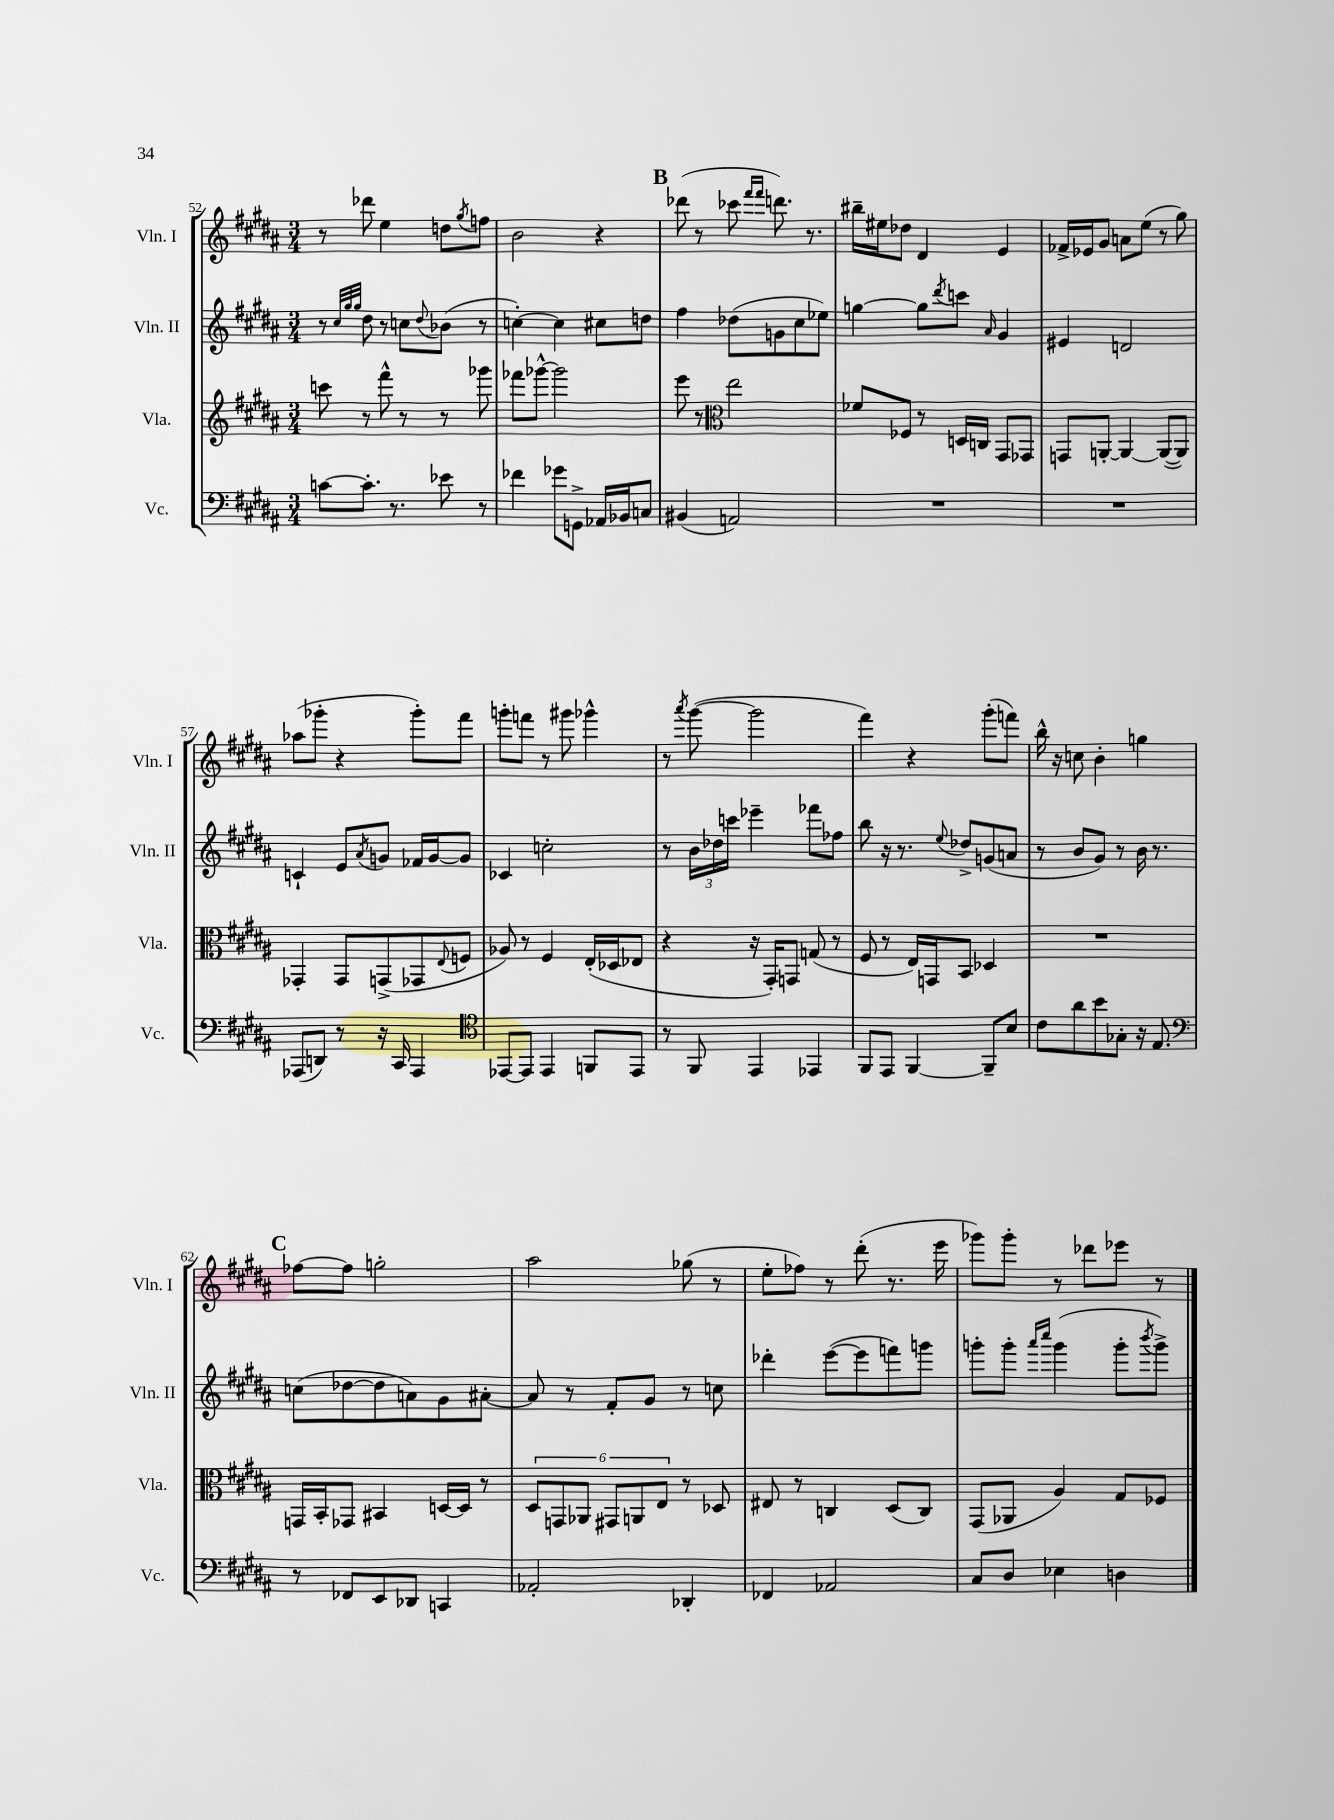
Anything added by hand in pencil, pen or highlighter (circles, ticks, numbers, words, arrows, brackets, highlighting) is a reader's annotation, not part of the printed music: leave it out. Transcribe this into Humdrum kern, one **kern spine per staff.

**kern	**kern	**kern	**kern
*part4	*part3	*part2	*part1
*staff4	*staff3	*staff2	*staff1
*I"Vc.	*I"Vla.	*I"Vln. II	*I"Vln. I
*I'Vc.	*I'Vla.	*I'Vln. II	*I'Vln. I
*clefF4	*clefG2	*clefG2	*clefG2
*k[f#c#g#d#a#]	*k[f#c#g#d#a#]	*k[f#c#g#d#a#]	*k[f#c#g#d#a#]
*M3/4	*M3/4	*M3/4	*M3/4
=52	=52	=52	=52
[8cn\L	8cccn\	8r	8r
.	.	32qqcc#/LLL	.
.	.	32qqgg#/	.
.	.	32qqgg#/JJJ	.
8.c'\J]	8r	8dd#\	8ddd-X\
.	8fff#^^\	8r	4ee\
8.r	.	.	.
.	8r	8ccn\L	.
.	.	8qqdd#/	.
8e-X\	8r	(8b-X\J	8ddn\L
.	.	.	8qgg#/
8r	8ggg-X\	8r	8ffn\J
=53	=53	=53	=53
4f-X\	8fff-X\L	[4ccn'\)	2b\
.	[8ggg-X^^\J	.	.
8g-X\L	2ggg-\]	4cc\]	.
8GGn^\J	.	.	.
16AA-X/LL	.	8cc#X\L	4r
16BB-X/J	.	.	.
8Cn/J	.	8ddn\J	.
!!LO:REH:place=s1:t=B
=54	=54	=54	=54
(4BB#X/	8eee\	4ff#\	(8ddd-X\
.	8r	.	8r
*	*clefC3	*	*
2AAn/)	2ee\	(8dd-X\L	8ccc-X\
.	.	.	16qqfff#/LL
.	.	.	16qqfff#/JJ
.	.	8gn\	8.dddn\)
.	.	8cc#\	.
.	.	.	8.r
.	.	8ee-X\J)	.
=55	=55	=55	=55
2.r	8f-X/L	[4ggn\	16bb#X~\LL
.	.	.	16ee#X\J
.	8F-X/J	.	8dd-X\J
.	8r	8gg\L]	4d#/
.	.	8qddd#/	.
.	16Dn/LL	8cccn\J	.
.	16Cn/JJ	.	.
.	.	16qqa#/	.
.	8GG#/L	4g#/	4e/
.	8GG-X/J	.	.
=56	=56	=56	=56
2.r	8GGn/L	4e#X/	16f-X^/LL
.	.	.	16e-X/J
.	[8AAn'/J	.	8g#/J
.	4AA/_	2dn/	8an\L
.	.	.	(8ee\J
.	(8AA/L_	.	8r
.	8AA/J])	.	8gg#\)
!!LO:LB:g=z
=57	=57	=57	=57
(8AAA-X/L	4GG-X'/	4cn`/	(8aa-X\L
8DDn/J)	.	.	8ggg-X'\J
8r	8GG-/L	8e/L	4r
.	.	8qa#/	.
16r	(8GGn^/	8gn/J	.
16CC#/	.	.	.
4AAA-/	8GG-X/	16f-X/LL	8ggg-'\L)
.	.	[16g/J	.
.	8qqE/	.	.
.	8Fn/J	8g/J]	8fff#\J
=58	=58	=58	=58
*clefC4	*	*	*
[8EE-X/L	8A-X/)	4c-X/	8gggn'\L
8EE-/J]	8r	.	8fffn\J
4EE-/	4F#/	2ccn'\	8r
.	.	.	8ggg#X\
8FFn/L	(16E'/LL	.	4ggg-X^^\
.	16D-X/J	.	.
8EE-/J	8E-X/J	.	.
=59	=59	=59	=59
8r	4r	8r	8r
.	.	.	8qaaa#/
8FF#/	.	24b\LL	([8ggg#\
.	.	24dd-X\	.
.	.	24cccn\JJ	.
4EE/	16r	4eee-X~\	2ggg#\]
.	16GG#'/KL)	.	.
.	8GGn/J	.	.
4EE-X/	(8Gn/	8fff-X\L	.
.	8r	8ff-X\J	.
=60	=60	=60	=60
8FF#/L	8F#/	8bb\	4fff#\)
8EE/J	8r	16r	.
.	.	8.r	.
[4FF#/	16E/LL)	.	4r
.	16GGn/J	.	.
.	.	8qqee/	.
.	8BB/J	8dd-X^/L	.
8FF#~/L]	4D-X/	(8gn/	(8ggg#'\L
8B/J	.	8an/J	8fffn\J)
=61	=61	=61	=61
8c#\L	2.r	8r	16bb^^\
.	.	.	16r
8a#\	.	8b/L	8ccn\
8b\	.	8g#/J)	4b'\
8G-X'\J	.	8r	.
16r	.	16b\	4ggn\
8.E/	.	8.r	.
!!LO:LB:g=z
!!LO:REH:place=s1:t=C
=62	=62	=62	=62
*clefF4	*	*	*
8r	16GGn/LL	(8ccn\L	[8ff-X\L
.	16BB'/J	.	.
8FF-X/L	8GG-X/J	[8dd-X\	8ff-\J]
8EE/	4BB#X/	8dd-\]	2ggn'\
8DD-X/J	.	8an\)	.
4CCn/	[16Dn/LL	8g#\	.
.	16D/JJ]	.	.
.	8r	[8a#X'\J	.
=63	=63	=63	=63
2AA-X'/	12D#/L	8a#/]	2aa#\
.	12GGn/	.	.
.	.	8r	.
.	12AA-X/J	.	.
.	12GG#X/L	8f#'/L	.
.	12AAn/	.	.
.	.	8g#/J	.
.	12E/J	.	.
4DD-X'/	8r	8r	(8gg-X\
.	8D-X/	8ccn\	8r
=64	=64	=64	=64
4FF-X/	8E#X/	4ddd-X'\	8ee'\L
.	8r	.	8ff-X\J)
2AA-X/	4Cn/	([8eee\L	8r
.	.	8eee\]	(8ddd#'\
.	(8D#/L	8fffn\)	8.r
.	8C/J)	8gggn\J	.
.	.	.	16eee\
=65	=65	=65	=65
8C#/L	(8GG#/L	8gggn'\L	8ggg-X\L)
8D#/J	8AA-X/J	8ggg'\J	8ggg-'\J
.	.	16qqaaa#/LL	.
.	.	16qqcccc#/JJ	.
4E-X\	4A#/)	(4ggg\	8r
.	.	.	8ddd-X\L
4Dn\	8G#/L	8ggg'\L	8eee-X\J
.	.	8qbbb/	.
.	8F-X/J	8ggg^\J)	8r
==	==	==	==
*-	*-	*-	*-
